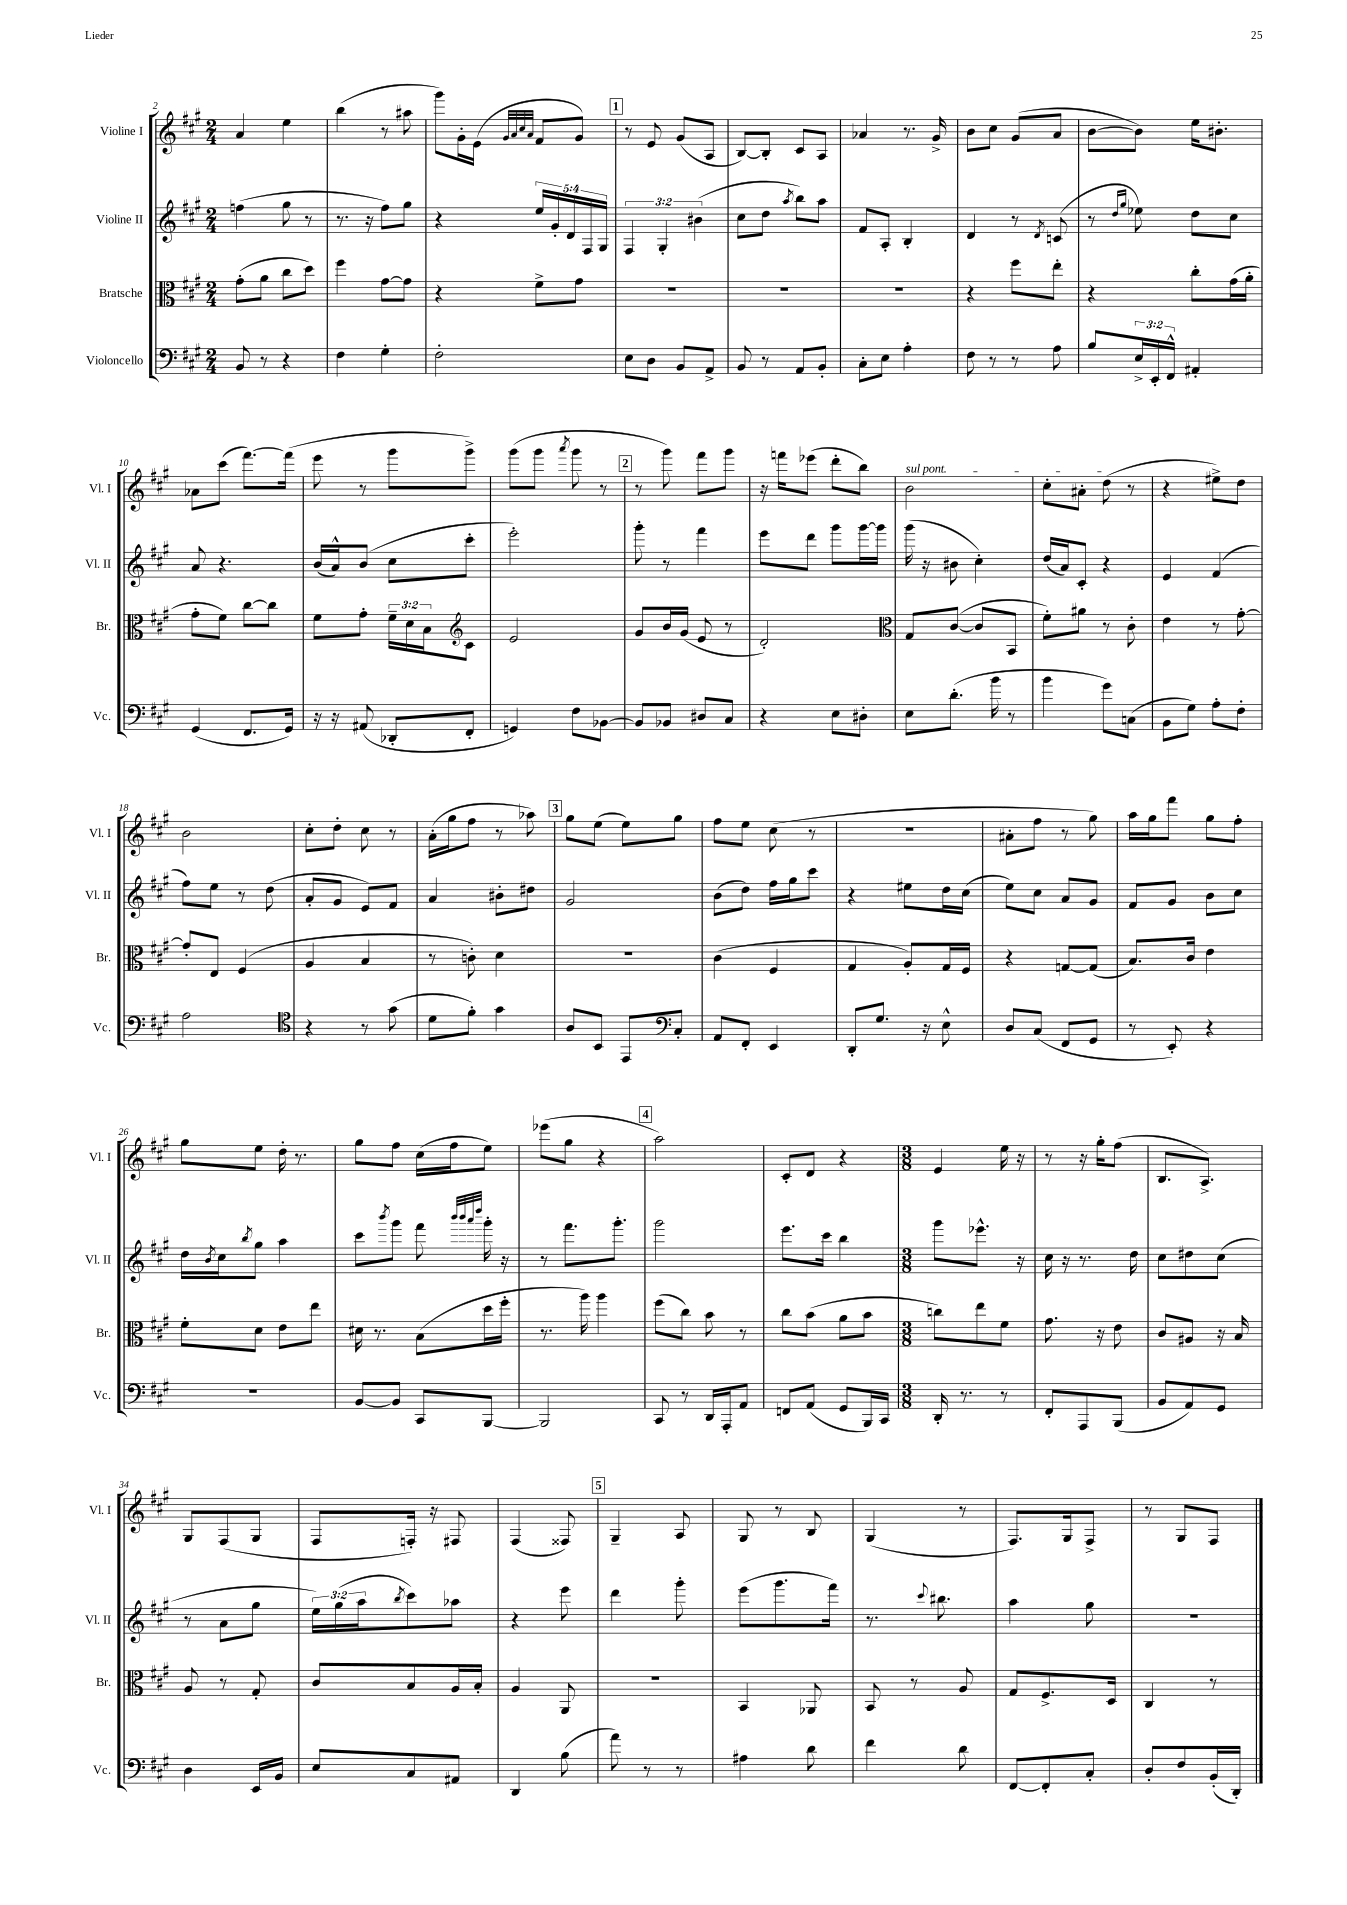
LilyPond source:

<<
\new StaffGroup <<
\new Staff = "s0" \with { instrumentName = "Violine I" shortInstrumentName = "Vl. I" } {
    \clef treble \key a \major \numericTimeSignature \time 2/4
    a'4 e''4 |
    b''4( r8 ais''8 |
    gis'''8) gis'16-. e'16( \grace { gis'32 a'32 cis''32 a'32 } fis'8 gis'8) |
    \mark \markup { \box "1" } r8 e'8 gis'8( a8 |
    b8~) b8-. cis'8 a8 |
    aes'4 r8. gis'16-> |
    b'8 cis''8 gis'8( a'8 |
    b'8~ b'8) e''16 bis'8.-. |
    aes'8 cis'''8( fis'''8.~) fis'''16( |
    e'''8 r8 gis'''8 gis'''8->) |
    gis'''8( gis'''8 \acciaccatura { a'''8 } gis'''8 r8 |
    \mark \markup { \box "2" } r8 gis'''8) fis'''8 gis'''8 |
    r16 f'''16 ees'''8( d'''8-. b''8) |
    \once \override TextSpanner.bound-details.left.text = \markup { \italic "sul pont." } b'2\startTextSpan |
    cis''8-. ais'8-. d''8\stopTextSpan( r8 |
    r4 eis''8->) d''8 |
    b'2 |
    cis''8-. d''8-. cis''8 r8 |
    a'16-.( gis''16 fis''8 r8 aes''8) |
    \mark \markup { \box "3" } gis''8 e''8( e''8) gis''8 |
    fis''8 e''8 cis''8( r8 |
    R2 |
    ais'8-. fis''8 r8 gis''8) |
    a''16 gis''16 fis'''8 gis''8 fis''8-. |
    gis''8 e''8 d''16-. r8. |
    gis''8 fis''8 cis''16( fis''16 e''8) |
    ees'''8( gis''8 r4 |
    \mark \markup { \box "4" } a''2) |
    cis'8-. d'8 r4 |
    \numericTimeSignature \time 3/8 e'4 e''16 r16 |
    r8 r16 gis''16-. fis''8( |
    b8. a8.->) |
    gis8 fis8( gis8 |
    fis8 f16-.) r16 fis8 |
    fis4( fisis8) |
    \mark \markup { \box "5" } gis4-- a8 |
    gis8 r8 b8 |
    gis4( r8 |
    fis8.) gis16 fis8-> |
    r8 gis8 fis8 \bar "|." |
}
\new Staff = "s1" \with { instrumentName = "Violine II" shortInstrumentName = "Vl. II" } {
    \clef treble \key a \major \numericTimeSignature \time 2/4 \override Staff.TupletNumber.text = #tuplet-number::calc-fraction-text
    f''4( gis''8 r8 |
    r8. r16 fis''8) gis''8 |
    r4 \tuplet 5/4 { e''16 gis'16-. d'16 fis16 gis16 } |
    \mark \markup { \box "1" } \tuplet 3/2 { fis4 gis4-. bis'4( } |
    cis''8 d''8 \acciaccatura { a''8 } b''8) a''8 |
    fis'8 a8-. b4-. |
    d'4 r8 \acciaccatura { d'8 } c'8( |
    r8 \grace { d''16 gis''16 } ees''8) d''8 cis''8 |
    a'8 r4. |
    b'16( a'16-^) b'8( cis''8 cis'''8-. |
    e'''2-.) |
    \mark \markup { \box "2" } gis'''8-. r8 fis'''4 |
    e'''8 d'''8 gis'''8 gis'''16~ gis'''16 |
    gis'''16( r16 bis'8 cis''4-.) |
    d''16( a'16) cis'8-. r4 |
    e'4 fis'4( |
    fis''8) e''8 r8 d''8( |
    a'8-. gis'8 e'8) fis'8 |
    a'4 bis'8-. dis''8 |
    \mark \markup { \box "3" } gis'2 |
    b'8( d''8) fis''16 gis''16 cis'''8 |
    r4 eis''8 d''16 cis''16( |
    e''8) cis''8 a'8 gis'8 |
    fis'8 gis'8 b'8 cis''8 |
    d''16 \acciaccatura { b'8 } cis''16 \acciaccatura { b''8 } gis''8 a''4 |
    cis'''8 \acciaccatura { b'''8 } gis'''8 fis'''8 \grace { b'''32 b'''32 a'''32 d''''32 } gis'''16-. r16 |
    r8 fis'''8. gis'''8.-. |
    \mark \markup { \box "4" } gis'''2 |
    e'''8. cis'''16 b''4 |
    \numericTimeSignature \time 3/8 gis'''8 ees'''8.-^ r16 |
    cis''16 r16 r8. d''16 |
    cis''8 dis''8 cis''8( |
    r8 a'8 gis''8 |
    \tuplet 3/2 { e''16) gis''16( a''16 } \acciaccatura { b''8 } cis'''8) aes''8 |
    r4 e'''8 |
    \mark \markup { \box "5" } d'''4 gis'''8-. |
    e'''8( gis'''8. fis'''16) |
    r8. \appoggiatura { cis'''8 } bis''8. |
    a''4 gis''8 |
    R4. \bar "|." |
}
\new Staff = "s2" \with { instrumentName = "Bratsche" shortInstrumentName = "Br." } {
    \clef alto \key a \major \numericTimeSignature \time 2/4 \override Staff.TupletNumber.text = #tuplet-number::calc-fraction-text
    gis'8-.( a'8 cis''8 d''8) |
    fis''4 gis'8~ gis'8 |
    r4 fis'8-> gis'8 |
    \mark \markup { \box "1" } R2 |
    R2 |
    R2 |
    r4 fis''8 e''8-. |
    r4 cis''8-. gis'16( a'16-. |
    gis'8-. fis'8) cis''8~ cis''8 |
    fis'8 gis'8-. \tuplet 3/2 { fis'16-- d'16 b16 } cis'8 |
    \clef treble e'2 |
    \mark \markup { \box "2" } gis'8 b'16 gis'16( e'8 r8 |
    d'2-.) |
    \clef alto gis8 cis'8~( cis'8 b,8 |
    fis'8-.) ais'8 r8 cis'8-. |
    e'4 r8 gis'8~-. |
    gis'8-. e8 fis4( |
    a4 b4 |
    r8 c'8-.) d'4 |
    \mark \markup { \box "3" } R2 |
    cis'4( fis4 |
    gis4 a8-.) gis16 fis16 |
    r4 g8~ g8( |
    b8.) cis'16 e'4 |
    fis'8-. d'8 e'8 e''8 |
    dis'16 r8. b8( d''16 fis''16-. |
    r8. a''16) a''4 |
    \mark \markup { \box "4" } fis''8( cis''8) b'8 r8 |
    cis''8 b'8( a'8 b'8 |
    \numericTimeSignature \time 3/8 c''8) e''8 fis'8 |
    gis'8. r16 e'8 |
    cis'8 ais8 r16 b16 |
    a8 r8 gis8-. |
    cis'8 b8 a16 b16-. |
    a4 a,8 |
    \mark \markup { \box "5" } R4. |
    b,4 aes,8 |
    b,8 r8 a8 |
    gis8 fis8.-> d16 |
    cis4 r8 \bar "|." |
}
\new Staff = "s3" \with { instrumentName = "Violoncello" shortInstrumentName = "Vc." } {
    \clef bass \key a \major \numericTimeSignature \time 2/4 \override Staff.TupletNumber.text = #tuplet-number::calc-fraction-text
    b,8 r8 r4 |
    fis4 gis4-. |
    fis2-. |
    \mark \markup { \box "1" } e8 d8 b,8 a,8-> |
    b,8 r8 a,8 b,8-. |
    cis8-. e8 a4-. |
    fis8 r8 r8 a8 |
    b8 \tuplet 3/2 { e16-> e,16-. fis,16-^ } ais,4-. |
    gis,4( fis,8. gis,16) |
    r16 r16 ais,8( des,8-. fis,8-. |
    g,4) fis8 bes,8~ |
    \mark \markup { \box "2" } bes,8 bes,8 dis8 cis8 |
    r4 e8 dis8-. |
    e8 d'8.-.( b'16 r8 |
    b'4 gis'8) c8( |
    b,8 gis8) a8-. fis8-. |
    a2 |
    \clef tenor r4 r8 gis'8( |
    d'8 fis'8-.) gis'4 |
    \mark \markup { \box "3" } a8 b,8 e,8 cis8-. |
    \clef bass a,8 fis,8-. e,4 |
    d,8-. gis8. r16 e8-^ |
    d8 cis8( fis,8 gis,8 |
    r8 e,8-.) r4 |
    R2 |
    b,8~ b,8 cis,8 b,,8~ |
    b,,2 |
    \mark \markup { \box "4" } cis,8 r8 d,16 a,,16-. a,8 |
    f,8 a,8( gis,8 b,,16) cis,16 |
    \numericTimeSignature \time 3/8 d,16-. r8. r8 |
    fis,8-. a,,8 b,,8( |
    b,8 a,8) gis,8 |
    d4 e,16 b,16 |
    e8 cis8 ais,8 |
    d,4 b8( |
    \mark \markup { \box "5" } a'8) r8 r8 |
    ais4 d'8 |
    fis'4 d'8 |
    fis,8~ fis,8-. cis8-. |
    d8-. fis8 b,16-.( d,16-.) \bar "|." |
}
>>
>>
\layout { \context { \Score currentBarNumber = #2 } }
